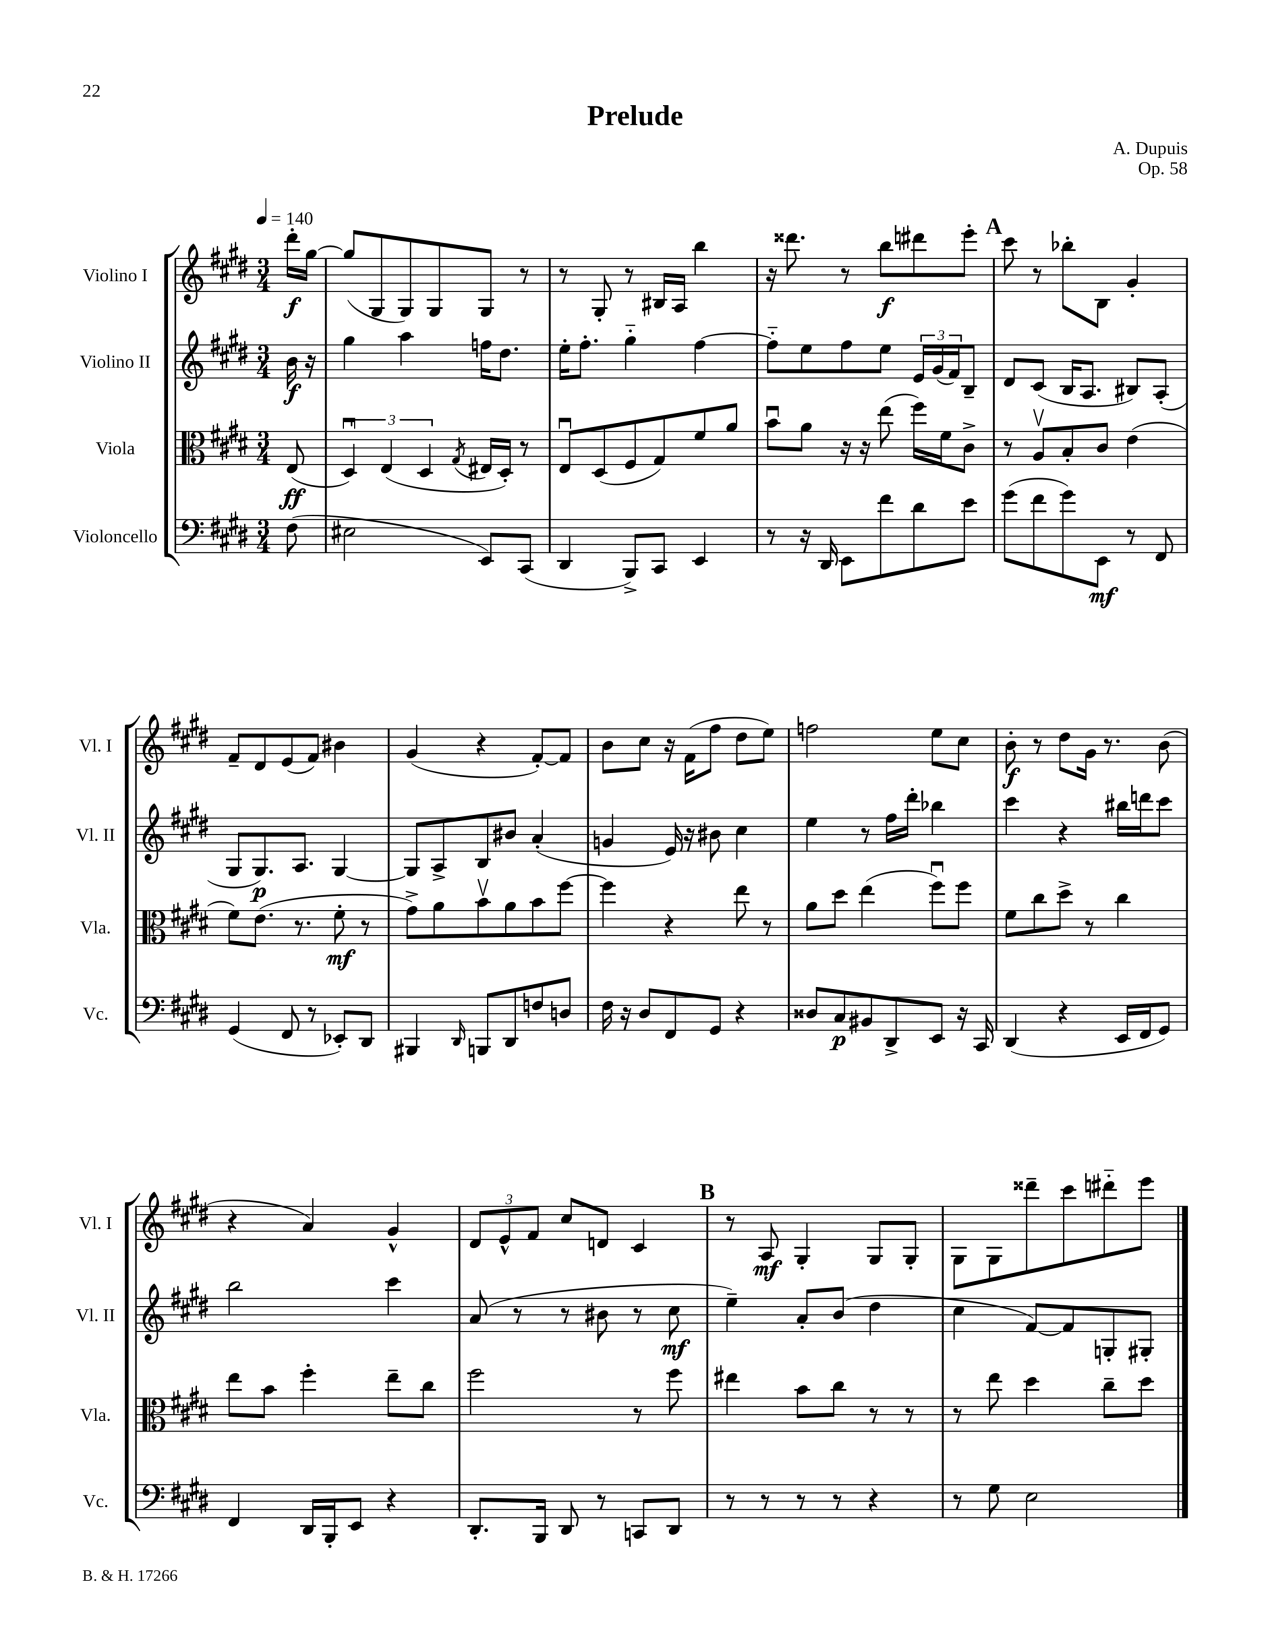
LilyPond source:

\header { title = "Prelude" composer = "A. Dupuis" opus = "Op. 58" }
<<
\new StaffGroup <<
\new Staff = "s0" \with { instrumentName = "Violino I" shortInstrumentName = "Vl. I" } {
    \clef treble \key e \major \numericTimeSignature \time 3/4 \partial 8 \tempo 4 = 140
    dis'''16-.\f gis''16~ |
    gis''8( gis8 gis8) gis8 gis8 r8 |
    r8 gis8-. r8 bis16 a16 b''4 |
    r16 disis'''8. r8 b''8\f dis'''8 e'''8-. |
    \mark \markup { \bold "A" } cis'''8 r8 bes''8-. b8 gis'4-. |
    fis'8-- dis'8 e'8( fis'8) bis'4 |
    gis'4( r4 fis'8~-.) fis'8 |
    b'8 cis''8 r16 fis'16( fis''8 dis''8 e''8) |
    f''2 e''8 cis''8 |
    b'8-.\f r8 dis''8 gis'16 r8. b'8( |
    r4 a'4) gis'4-^ |
    \tuplet 3/2 { dis'8 e'8-^ fis'8 } cis''8 d'8 cis'4 |
    \mark \markup { \bold "B" } r8 a8\mf gis4-. gis8 gis8-. |
    gis8 gis8 disis'''8-- cis'''8 dis'''8-_ e'''8 \bar "|." |
}
\new Staff = "s1" \with { instrumentName = "Violino II" shortInstrumentName = "Vl. II" } {
    \clef treble \key e \major \numericTimeSignature \time 3/4 \partial 8
    b'16\f r16 |
    gis''4 a''4 f''16 dis''8. |
    e''16-. fis''8.-. gis''4-_ fis''4~ |
    fis''8-_ e''8 fis''8 e''8 \tuplet 3/2 { e'16 gis'16( fis'16) } b8-- |
    \mark \markup { \bold "A" } dis'8 cis'8( b16 a8. bis8) a8-.( |
    gis8 gis8.\p) a8. gis4~ |
    gis8 a8-> b8 bis'8 a'4-.( |
    g'4 e'16) r16 bis'8 cis''4 |
    e''4 r8 fis''16 dis'''16-. bes''4 |
    cis'''4 r4 bis''16 d'''16 cis'''8 |
    b''2 cis'''4 |
    a'8( r8 r8 bis'8 r8 cis''8\mf |
    \mark \markup { \bold "B" } e''4--) a'8-. b'8( dis''4 |
    cis''4 fis'8~) fis'8 g8-. gis8-. \bar "|." |
}
\new Staff = "s2" \with { instrumentName = "Viola" shortInstrumentName = "Vla." } {
    \clef alto \key e \major \numericTimeSignature \time 3/4 \partial 8
    e8\ff( |
    \tuplet 3/2 { dis4\downbow) e4( dis4 } \acciaccatura { gis8 } eis16 dis16-.) r8 |
    e8\downbow dis8( fis8 gis8) fis'8 a'8 |
    b'8\downbow a'8 r16 r16 e''8( fis''16) fis'16 cis'8-> |
    \mark \markup { \bold "A" } r8 a8\upbow b8-. cis'8 e'4( |
    fis'8) e'8.( r8. fis'8-.\mf r8 |
    gis'8->) a'8 b'8\upbow a'8 b'8 fis''8~ |
    fis''4 r4 e''8 r8 |
    a'8 dis''8 e''4( fis''8\downbow) fis''8 |
    fis'8 cis''8 dis''8-> r8 cis''4 |
    e''8 b'8 fis''4-. e''8-- cis''8 |
    fis''2 r8 fis''8 |
    \mark \markup { \bold "B" } eis''4 b'8 cis''8 r8 r8 |
    r8 e''8 dis''4 cis''8-- dis''8 \bar "|." |
}
\new Staff = "s3" \with { instrumentName = "Violoncello" shortInstrumentName = "Vc." } {
    \clef bass \key e \major \numericTimeSignature \time 3/4 \partial 8
    fis8( |
    eis2 e,8) cis,8( |
    dis,4 b,,8->) cis,8 e,4 |
    r8 r16 dis,16 e,8 fis'8 dis'8 e'8 |
    \mark \markup { \bold "A" } gis'8( fis'8 gis'8) e,8\mf r8 fis,8 |
    gis,4( fis,8 r8 ees,8-.) dis,8 |
    bis,,4 \grace { dis,16 } b,,8 dis,8 f8 d8 |
    fis16 r16 dis8 fis,8 gis,8 r4 |
    disis8 cis8\p bis,8 dis,8-> e,8 r16 cis,16 |
    dis,4( r4 e,16 fis,16 gis,8) |
    fis,4 dis,16 b,,16-. e,8 r4 |
    dis,8.-. b,,16 dis,8 r8 c,8 dis,8 |
    \mark \markup { \bold "B" } r8 r8 r8 r8 r4 |
    r8 gis8 e2 \bar "|." |
}
>>
>>
\layout { \context { \Score \remove "Bar_number_engraver" } }
